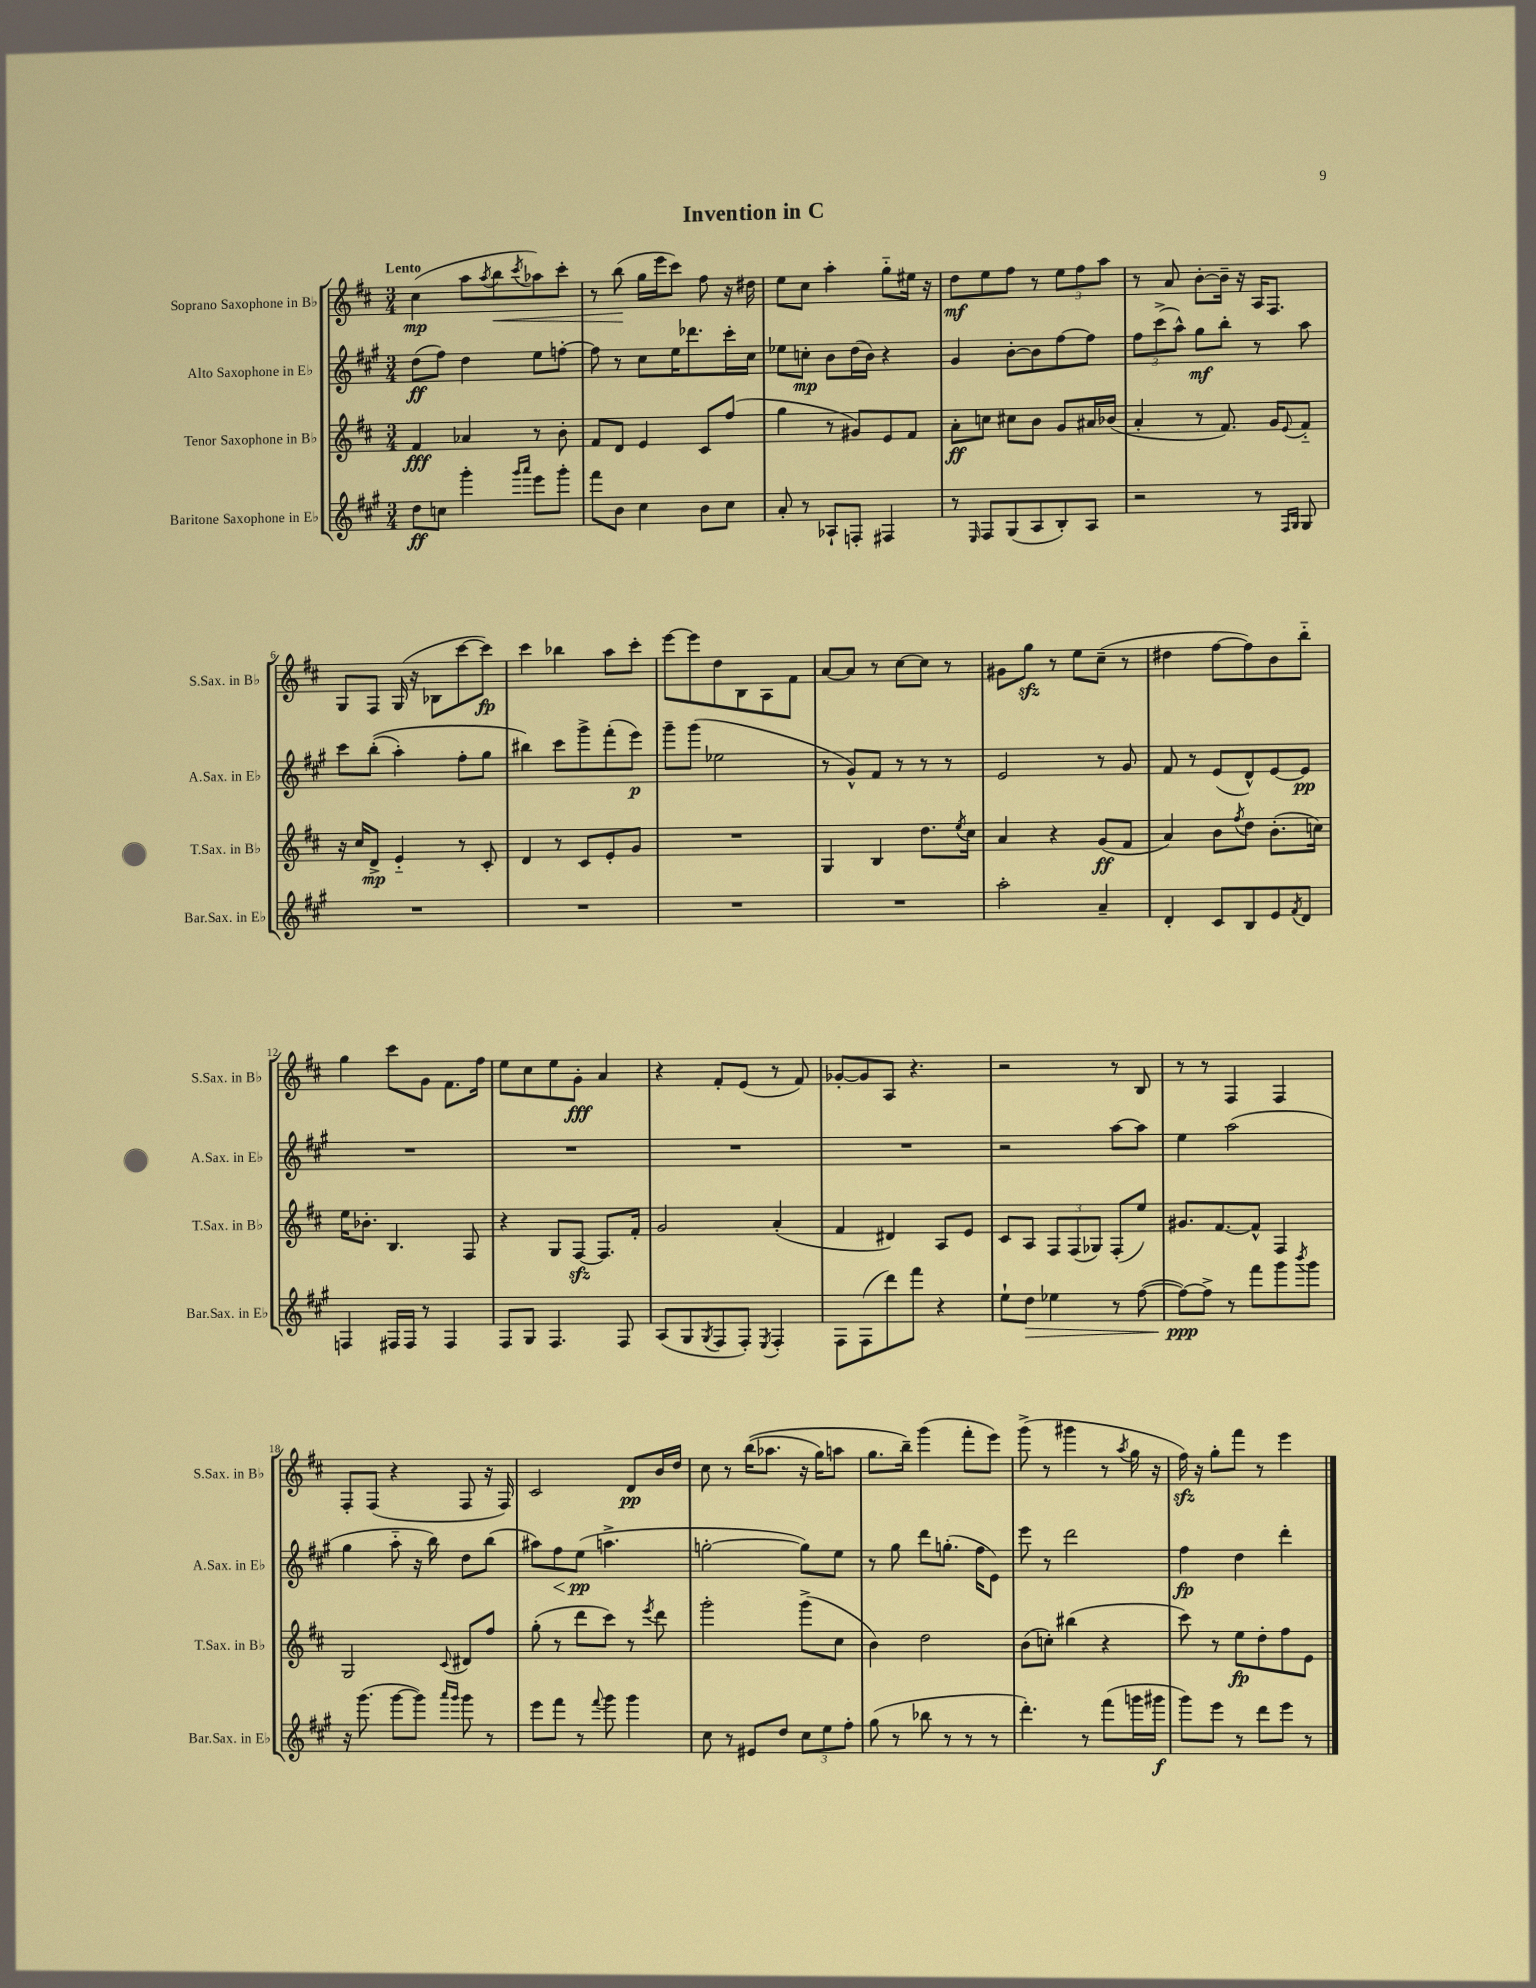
\header { title = "Invention in C" }
<<
\new StaffGroup <<
\new Staff = "s0" \with { instrumentName = "Soprano Saxophone in Bb" shortInstrumentName = "S.Sax. in Bb" } {
    \clef treble \key d \major \numericTimeSignature \time 3/4 \tempo "Lento"
    cis''4\mp( a''8 \acciaccatura { a''8 } b''8\< \acciaccatura { cis'''8 } aes''8) cis'''8-. |
    r8 b''8\!( g''16 e'''16 cis'''8) fis''8 r16 dis''16 |
    e''8 cis''8 a''4-. g''8-_ eis''16 r16 |
    d''8\mf e''8 fis''8 r8 \tuplet 3/2 { e''8 fis''8 a''8 } |
    r8 a'8 b'8~-. b'16-- r16 a16 fis8. |
    g8 fis8 g16( r16 bes8 cis'''8~ cis'''8\fp) |
    cis'''4 bes''4 a''8 cis'''8-. |
    e'''8~ e'''8 d''8 b8 a8 fis'8 |
    a'8~ a'8 r8 cis''8~ cis''8 r8 |
    gis'8 g''8\sfz r8 e''8 cis''8--( r8 |
    dis''4 fis''8~ fis''8) b'8 b''8-_ |
    g''4 cis'''8 g'8 fis'8. fis''16 |
    e''8 cis''8 e''8 g'8-.\fff a'4 |
    r4 fis'8-. e'8( r8 fis'8) |
    ges'8~-. ges'8 a8 r4. |
    r2 r8 b8 |
    r8 r8 fis4 fis4 |
    fis8-. fis8( r4 fis8 r16 fis16) |
    cis'2 d'8\pp b'16 d''16 |
    cis''8 r8 b''16(\( aes''8. r16 g''16) a''8 |
    g''8. b''16--\) g'''4( fis'''8-. e'''8) |
    g'''8->( r8 gis'''4 r8 \acciaccatura { a''8 } g''16 r16 |
    fis''16\sfz) r16 g''8-. fis'''8 r8 e'''4 \bar "|." |
}
\new Staff = "s1" \with { instrumentName = "Alto Saxophone in Eb" shortInstrumentName = "A.Sax. in Eb" } {
    \clef treble \key a \major \numericTimeSignature \time 3/4
    d''8\ff( fis''8) d''4 e''8 f''8~-. |
    f''8 r8 cis''8 e''16 des'''8. cis'''16-. cis''16 |
    ees''8 c''8-.\mp b'8 d''16( b'16) r4 |
    gis'4 b'8~-. b'8 fis''8~ fis''8 |
    \tuplet 3/2 { fis''8 cis'''8->( a''8-^) } gis''8\mf b''8-. r8 a''8 |
    cis'''8 b''8-.(\( a''4-.) fis''8-. gis''8 |
    bis''4\) cis'''8 gis'''8-> fis'''8-.( e'''8\p) |
    gis'''8-- gis'''8( ees''2 |
    r8 gis'8-^) fis'8 r8 r8 r8 |
    e'2 r8 gis'8 |
    fis'8 r8 e'8( d'8-^) e'8~ e'8\pp |
    R2. |
    R2. |
    R2. |
    R2. |
    r2 a''8~ a''8 |
    e''4 a''2( |
    gis''4 a''8-_ r16 b''16) d''8 b''8( |
    ais''8) fis''8\< e''8\pp\!( a''4.-> |
    g''2~-. g''8) e''8 |
    r8 gis''8 d'''8 g''8.-.( fis''16 e'8) |
    e'''8 r8 d'''2 |
    fis''4\fp d''4 d'''4-. \bar "|." |
}
\new Staff = "s2" \with { instrumentName = "Tenor Saxophone in Bb" shortInstrumentName = "T.Sax. in Bb" } {
    \clef treble \key d \major \numericTimeSignature \time 3/4
    fis'4\fff aes'4 r8 b'8-. |
    fis'8 d'8 e'4 cis'8 fis''8( |
    g''4 r8 gis'8) e'8 fis'8 |
    a'8-.\ff c''8 cis''8 b'8 g'8 ais'16 bes'16( |
    a'4-. r8 fis'8.) g'16 \appoggiatura { e'8 } fis'8-_ |
    r16 cis''16 d'8->\mp e'4-_ r8 cis'8-. |
    d'4 r8 cis'8 e'8-. g'8 |
    R2. |
    g4 b4 d''8. \acciaccatura { e''8 } cis''16 |
    a'4 r4 g'8\ff( fis'8 |
    a'4) b'8 \acciaccatura { fis''8 } d''8 b'8.-.( c''16) |
    e''16 bes'8.-. b4. fis8 |
    r4 g8 fis8~\sfz fis8. fis'16-. |
    g'2 a'4-.( |
    fis'4 dis'4) a8 e'8 |
    cis'8 a8 \tuplet 3/2 { fis8 fis8( ges8) } fis8-.( e''8) |
    gis'8. fis'8.~ fis'8-^ fis4 |
    g2 \appoggiatura { cis'8 } dis'8 fis''8 |
    g''8-.( r8 d'''8 cis'''8) r8 \acciaccatura { e'''8 } d'''8 |
    g'''2-. g'''8->( cis''8 |
    b'4) d''2 |
    b'8( c''8-.) bis''4( r4 |
    cis'''8) r8 e''8\fp d''8-. fis''8 e'8 \bar "|." |
}
\new Staff = "s3" \with { instrumentName = "Baritone Saxophone in Eb" shortInstrumentName = "Bar.Sax. in Eb" } {
    \clef treble \key a \major \numericTimeSignature \time 3/4
    d''8\ff c''8 gis'''4-. \grace { gis'''16 a'''16 } e'''8 gis'''8-. |
    fis'''8 b'8 cis''4 b'8 cis''8 |
    a'8-. r8 aes8-! f8-. fis4 |
    r8 \grace { e16 } fis8 gis8( a8 b8-.) a8 |
    r2 r8 \grace { fis16 gis16 } gis8 |
    R2. |
    R2. |
    R2. |
    R2. |
    a''2-. a'4-- |
    d'4-. cis'8 b8 e'8 \acciaccatura { fis'8 } d'8 |
    f4 fis16 fis16 r8 fis4 |
    fis8 gis8 fis4. fis8 |
    a8( gis8 \acciaccatura { gis8 } fis8 fis8-.) \acciaccatura { e8 } fis4-. |
    fis8 fis8( d'''8) fis'''8 r4 |
    e''8-! d''8\> ees''4 r8 fis''8~( |
    fis''8~\ppp\!) fis''8-> r8 fis'''8 gis'''8 \acciaccatura { b'''8 } gis'''8 |
    r16 gis'''8.( gis'''8~ gis'''8) \grace { a'''16 gis'''16 } gis'''8 r8 |
    e'''8 fis'''8 r8 \appoggiatura { fis'''8 } gis'''8 gis'''4 |
    cis''8 r8 eis'8 d''8 \tuplet 3/2 { cis''8 e''8 fis''8-. } |
    gis''8( r8 bes''8 r8 r8 r8 |
    d'''4.-.) r8 fis'''8( g'''16 gis'''16\f |
    gis'''8) e'''8 r8 d'''8 e'''8 r8 \bar "|." |
}
>>
>>
